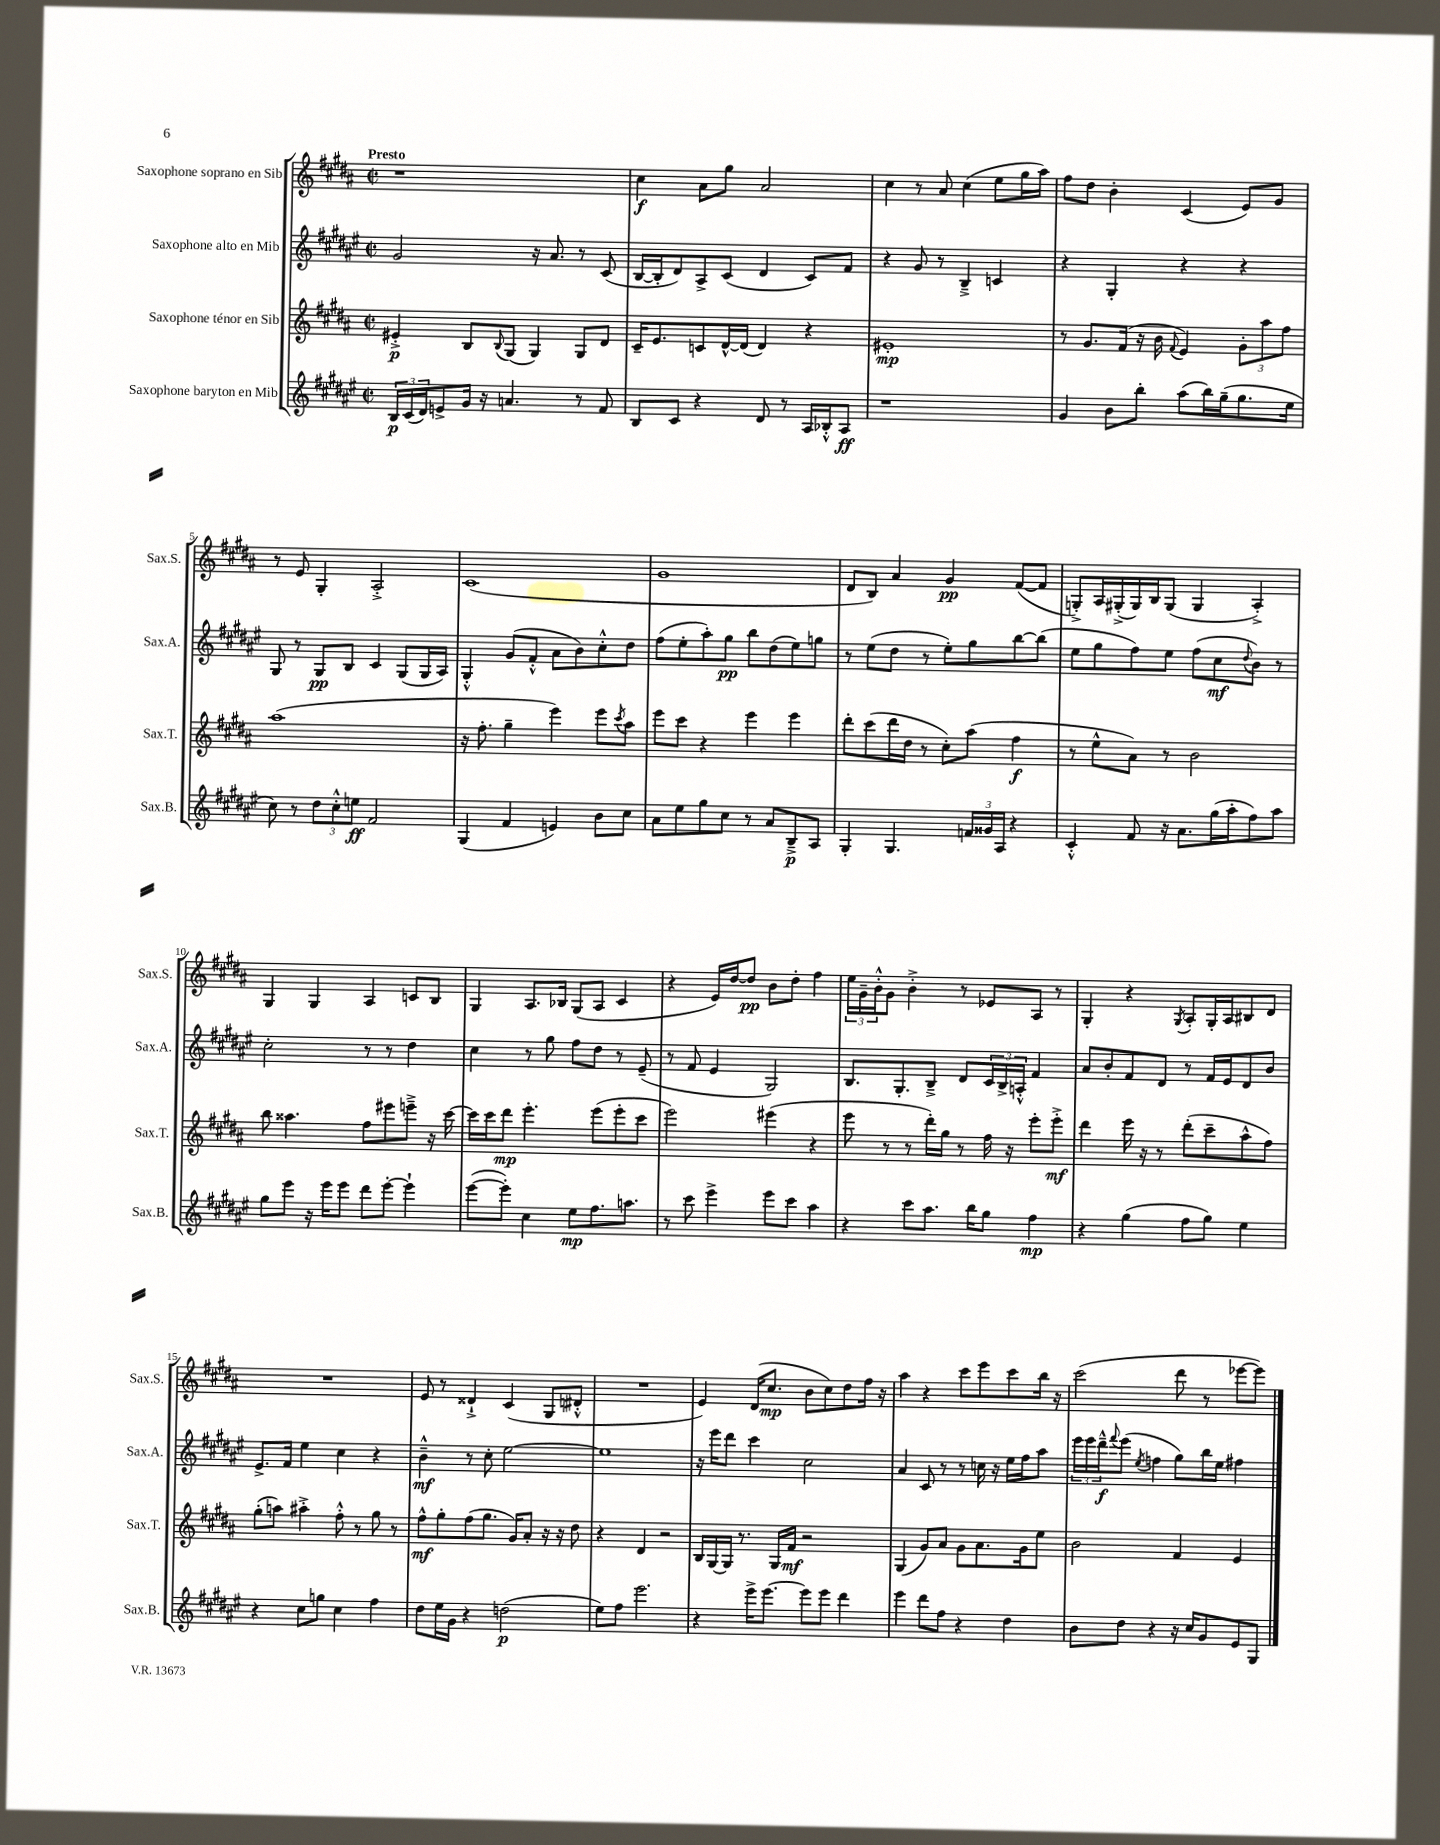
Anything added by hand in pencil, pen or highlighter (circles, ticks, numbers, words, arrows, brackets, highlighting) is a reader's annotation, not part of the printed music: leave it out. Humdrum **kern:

**kern	**kern	**kern	**kern
*staff4	*staff3	*staff2	*staff1
*clefG2	*clefG2	*clefG2	*clefG2
*k[f#c#g#d#a#e#]	*k[f#c#g#d#a#]	*k[f#c#g#d#a#e#]	*k[f#c#g#d#a#]
*M2/2	*M2/2	*M2/2	*M2/2
*met(c|)	*met(c|)	*met(c|)	*met(c|)
24B	4e#'^	2g#	1r
(24c#	.	.	.
24d#)	.	.	.
8e^	.	.	.
16g#	8B	.	.
16r	.	.	.
.	8qqB	.	.
4.a	(8G#	.	.
.	4G#)	16r	.
.	.	8.a#	.
8r	8G#	8r	.
8f#	8d#	(8c#	.
=	=	=	=
8B	16c#~	[16B	4cc#
.	8.e	16B']	.
8c#	.	8d#)	.
4r	8c	8A#^	8a#
.	[16d#^^	(8c#	8gg#
.	(16d#]	.	.
8d#	4d#)	4d#	2a#
8r	.	.	.
16A#	4r	8c#)	.
16B-'^^	.	.	.
8A#	.	8f#	.
=	=	=	=
1r	1e#'	4r	4cc#
.	.	8g#	8r
.	.	8r	8a#
.	.	4B~^	(4cc#
.	.	4c	8ee
.	.	.	16gg#
.	.	.	16aa#)
=	=	=	=
4g#	8r	4r	8ff#
.	8.g#	.	8dd#
8b	.	4G#'	4b'
.	(16f#	.	.
8bb'	16r	.	.
.	16b	.	.
.	8qqf#	.	.
(8aa#	4e)	4r	(4c#
16bb)	.	.	.
(16gg#~	.	.	.
8.gg#	12g#'	4r	8e)
.	12aa#	.	.
.	.	.	8g#
.	12ff#	.	.
16ee#	.	.	.
=	=	=	=
8cc#)	(1aa#	8G#	8r
8r	.	8r	8e
12dd#	.	8G#	4G#'
12cc#'^^	.	.	.
.	.	8B	.
12ee	.	.	.
2f#	.	4c#	2A#'^
.	.	(8G#	.
.	.	16G#	.
.	.	16A#)	.
=	=	=	=
(4G#	16r	4G#'^^	(1c#
.	8.ff#'	.	.
4f#	4gg#~	(8g#	.
.	.	8f#'^^	.
4e)	4eee)	8a#	.
.	.	8b)	.
8b	8eee	8cc#'^^	.
.	8qccc#	.	.
8cc#	8aa#	8dd#	.
=	=	=	=
8a#	8eee	(8ff#	1g#
8ee#	8ccc#	8ee#'	.
8gg#	4r	8aa#')	.
8cc#	.	8gg#	.
8r	4eee	8bb	.
8a#	.	(8dd#	.
8B~^	4eee	8ee#)	.
8A#	.	8gg	.
=	=	=	=
4G#'	8ddd#'	8r	8d#
.	(8ccc#	(8ee#	8B)
4.G#	16ddd#	8dd#	4a#
.	16dd#	.	.
.	8r	8r	.
.	8cc#')	8ee#')	4g#
24f	(8aa#	8gg#	.
24g##	.	.	.
24A#	.	.	.
4r	4ff#	[8bb	([8f#
.	.	(8bb]	8f#]
=	=	=	=
4c#'^^	8r	8ee#	8G'^)
.	8ee^^	8gg#	16A#
.	.	.	(16G#'^
8f#	8a#)	8ff#)	16G#)
.	.	.	16B
16r	8r	8ee#	(8G#
8.a#	.	.	.
.	2b	(8ff#	4G#
(16gg#	.	8cc#	.
16aa#'	.	.	.
.	.	8qqdd#	.
8ff#)	.	8b)	4A#'^)
8aa#	.	8r	.
=	=	=	=
8gg#	8bb	2cc#'	4G#
8eee#	4.aa##	.	.
16r	.	.	4G#
16eee#	.	.	.
8eee#	.	.	.
8ddd#	8ff#	8r	4A#
[8eee#'	8eee#	8r	.
4eee#`]	8eee~^	4dd#	8c
.	16r	.	8B
.	[16ccc#	.	.
=	=	=	=
([8eee#	16ccc#]	4cc#	4G#
.	16ccc#	.	.
8eee#'])	8ddd#	.	.
4cc#	4.eee'	8r	8.A#
.	.	8gg#	.
.	.	.	16B-
8ee#	.	8ff#	(8G#
8.ff#	(8eee	8dd#	8A#
.	8eee'	8r	4c#
8.aa	.	.	.
.	8ccc#	(8e#~	.
=	=	=	=
8r	2eee)	8r	4r
8ccc#	.	8f#	.
4eee#^	.	4e#	16e)
.	.	.	[16dd#
.	.	.	8dd#]
8eee#	(4eee#	2G#)	8b
8ccc#	.	.	8dd#'
4aa#	4r	.	4ff#
=	=	=	=
4r	8eee	8.B	24ee
.	.	.	24g#~
.	.	.	24b'^^
.	8r	.	8g#
.	.	8.G#'	.
8ccc#	8r	.	4b'^
8.aa#	16ddd#')	8B~^	.
.	16gg#	.	.
.	8r	8d#	8r
16bb	.	.	.
8gg#	16ff#	24c#	8e-
.	.	24B^	.
.	16r	.	.
.	.	24A'^^	.
4ff#	8eee'	4f#	8A#
.	8eee'^	.	8r
=	=	=	=
4r	4ddd#	8a#	4G#'
.	.	8b'	.
(4gg#	16eee	8f#	4r
.	16r	.	.
.	8r	8d#	.
.	.	.	8qG#
8ff#	(8ddd#'	8r	8A#'
8gg#)	8ccc#~	16f#	16G#'
.	.	16e#	16A#
4ee#	8aa#^^	8d#	8B#
.	8ff#)	8b	8d#
=	=	=	=
4r	(8gg#'	8.e#^	1r
.	8aa)	.	.
.	.	16f#	.
8cc#	4aa#'^	4ee#	.
8gg	.	.	.
4cc#	8ff#'^^	4cc#	.
.	8r	.	.
4ff#	8gg#	4r	.
.	8r	.	.
=	=	=	=
8dd#	8ff#^^	4b~^^	8e
16ee#	8gg#'	.	8r
16g#	.	.	.
4r	(8ff#	8r	4d##`^
.	8.gg#	8cc#'	.
(2dd	.	[2ee#	(4c#
.	16g#)	.	.
.	8a#'	.	.
.	16r	.	8G#
.	16r	.	.
.	8dd#	.	8d#'^^
=	=	=	=
8ee#)	4r	1ee#]	1r
8ff#	.	.	.
2.eee#	4d#	.	.
.	2r	.	.
=	=	=	=
4r	16B	16r	4e)
.	[16G#	16eee#	.
.	16G#]	8ddd#	.
.	8.r	.	.
16eee#^	.	4ccc#	(16d#
[8.eee#	.	.	8.cc#
.	16G#	.	.
.	16f#	.	.
8eee#]	2r	2cc#	8b
8eee#	.	.	8cc#)
4ddd#	.	.	8dd#
.	.	.	16ff#
.	.	.	16r
=	=	=	=
4eee#	(4G#	4a#	4aa#
8ddd#	8g#)	8c#	4r
8ff#	8a#	8r	.
4r	8g#	8r	8ccc#
.	8.a#	16cc	8eee
.	.	16r	.
4dd#	.	16ee#	8ccc#
.	16g#	16ff#	.
.	8ee	8aa#	16bb
.	.	.	16r
=	=	=	=
8b	2b	24eee#	(2ccc#
.	.	24eee#	.
.	.	24ddd#~^^	.
.	.	8qqfff#	.
8dd#	.	(8eee#	.
.	.	8qee#	.
4r	.	4ff	.
16r	4f#	8gg#)	8ddd#
16cc#	.	.	.
8g#	.	16bb	8r
.	.	16ee#	.
8e#	4e	4ff#	[8eee-
8G#	.	.	8eee-])
==	==	==	==
*-	*-	*-	*-
